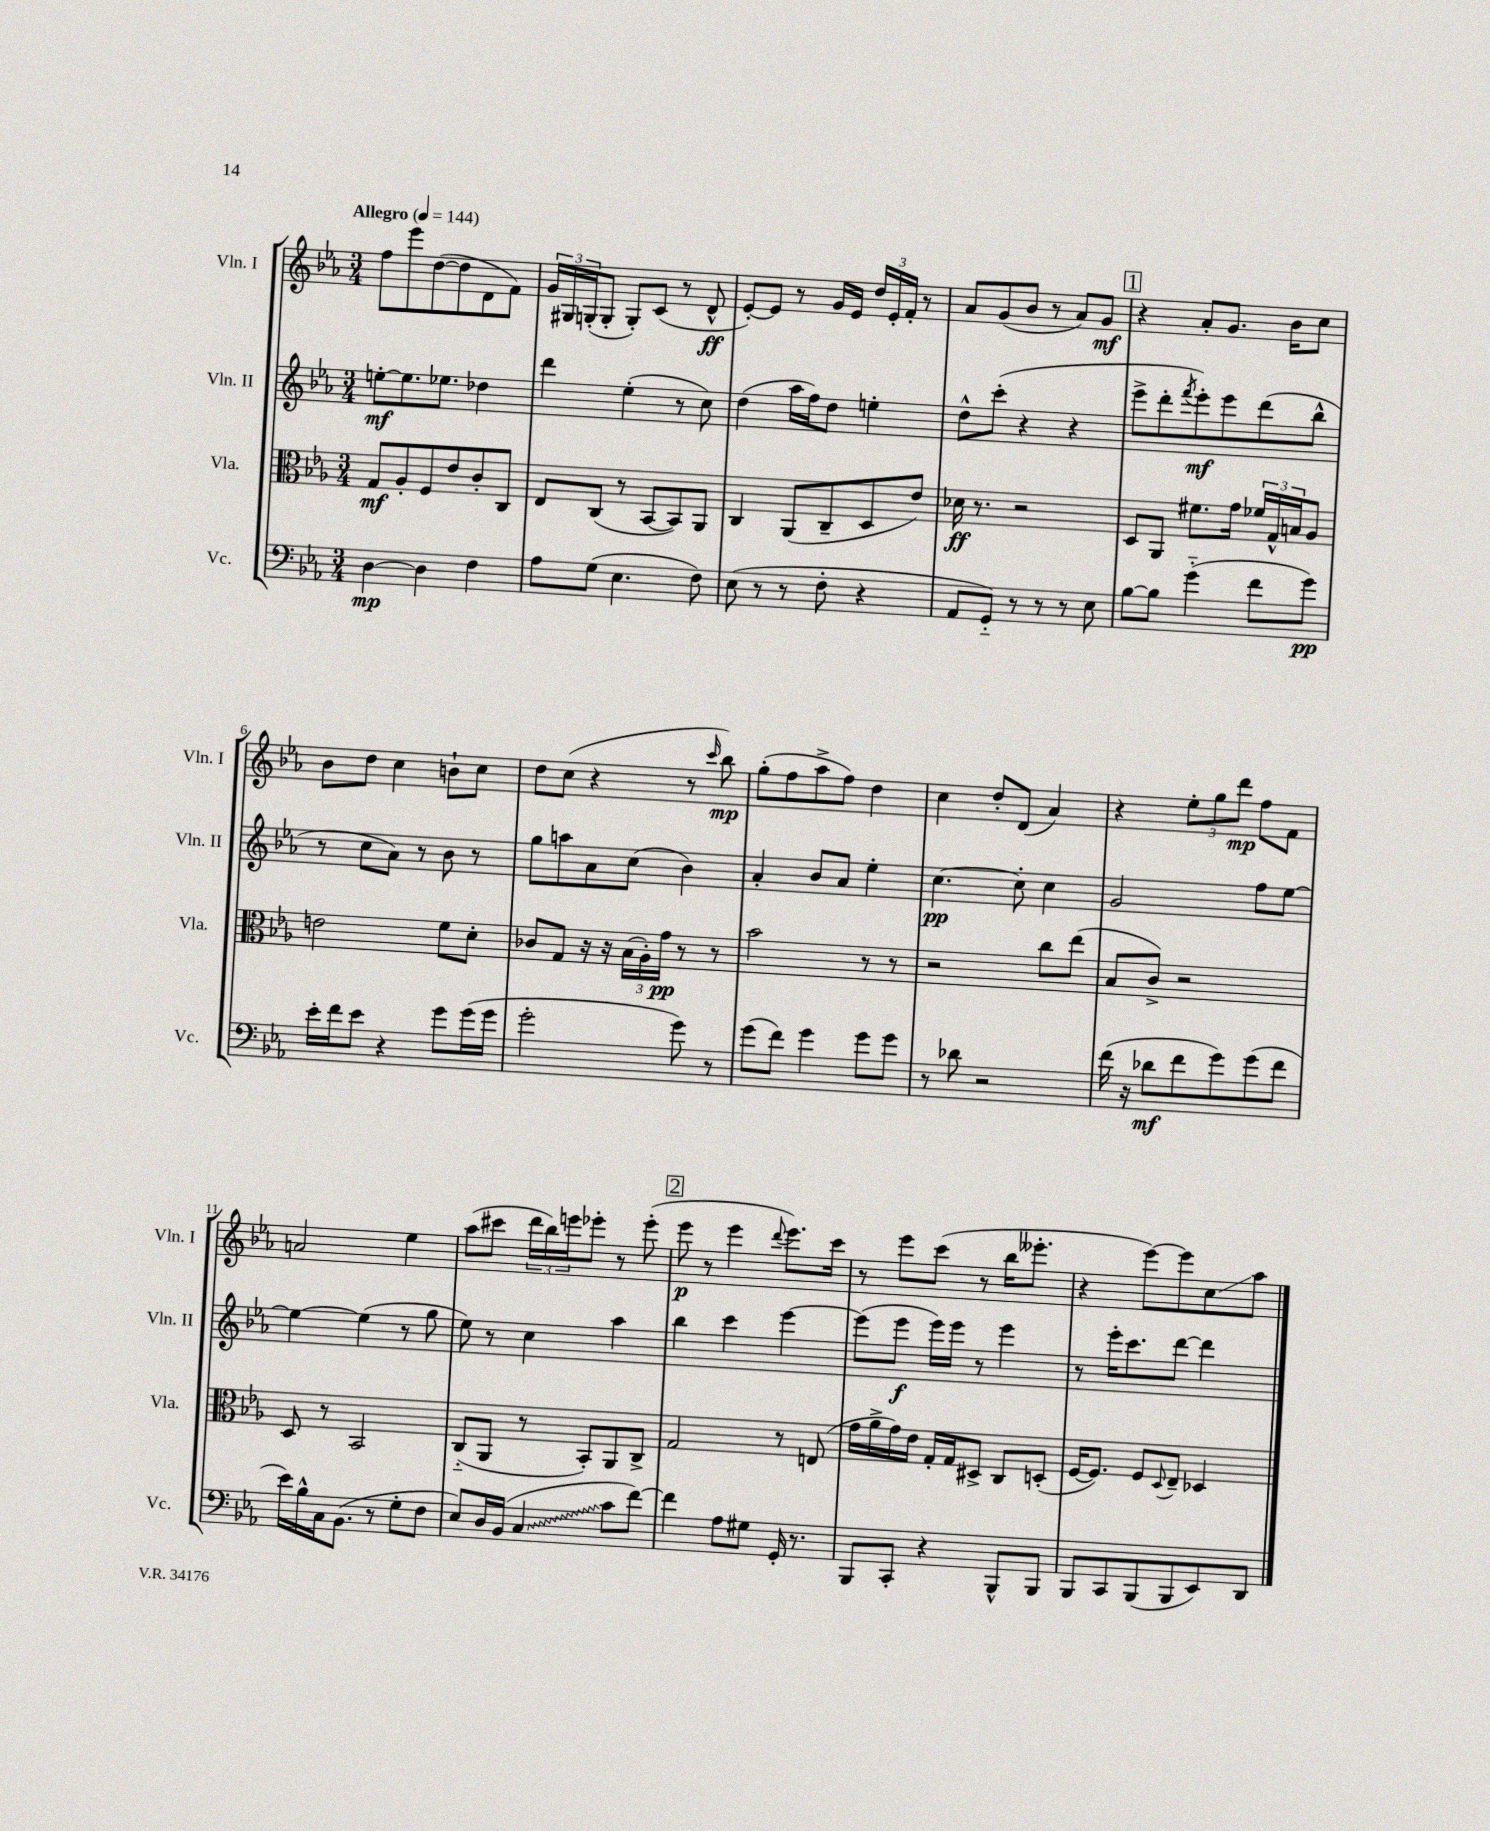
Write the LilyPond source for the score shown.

<<
\new StaffGroup <<
\new Staff = "s0" \with { instrumentName = "Vln. I" shortInstrumentName = "Vln. I" } {
    \clef treble \key ees \major \numericTimeSignature \time 3/4 \tempo "Allegro" 4 = 144
    f''8 ees'''8 d''8~( d''8 d'8 f'8) |
    \tuplet 3/2 { g'16 gis16 g16-.( } g8-. g8-.) c'8( r8 d'8-^\ff |
    ees'8~-.) ees'8 r8 g'16 ees'16 \tuplet 3/2 { d''16 ees'16-. f'16-. } r8 |
    aes'8 g'8( bes'8 r8 aes'8) g'8\mf |
    \mark \markup { \box "1" } r4 aes'8-. g'8. bes'16 c''8 |
    bes'8 d''8 c''4 b'8-! c''8 |
    d''8 c''8( r4 r8 \grace { c'''16 } bes''8\mp) |
    g''8-.( f''8 aes''8-> f''8) d''4 |
    c''4 d''8-. d'8( aes'4) |
    r4 \tuplet 3/2 { ees''8-. g''8 d'''8\mp } f''8 f'8 |
    a'2 ees''4 |
    aes''8( cis'''8 \tuplet 3/2 { d'''16 bes''16) e'''16 } ees'''8-. r8 ees'''8-.( |
    \mark \markup { \box "2" } ees'''8\p r8 ees'''4 \appoggiatura { d'''8 } ees'''8.) c'''16 |
    r8 ees'''8 c'''8( r8 bes''16 eeses'''8.-. |
    r4 ees'''8~) ees'''8 c''8\glissando aes''8 \bar "|." |
}
\new Staff = "s1" \with { instrumentName = "Vln. II" shortInstrumentName = "Vln. II" } {
    \clef treble \key ees \major \numericTimeSignature \time 3/4
    e''8~-.\mf e''8. ees''8. des''4 |
    d'''4 ees''4-.( r8 c''8) |
    d''4( aes''16 f''16) d''8 e''4-. |
    d''8-^ c'''8-.( r4 r4 |
    \mark \markup { \box "1" } ees'''8-> d'''8-. \acciaccatura { f'''8 } ees'''8-.\mf) ees'''8 d'''8( bes''8-^ |
    r8 c''8 aes'8) r8 bes'8 r8 |
    g''8 a''8 aes'8 c''8( bes'4) |
    aes'4-. bes'8 aes'8 ees''4-. |
    c''4.~\pp c''8-. c''4 |
    g'2 f''8 ees''8~ |
    ees''4~ ees''4( r8 g''8 |
    ees''8) r8 c''4 aes''4 |
    \mark \markup { \box "2" } bes''4 c'''4 ees'''4~ |
    ees'''8( ees'''8\f ees'''16) ees'''16 r8 ees'''4 |
    r8 ees'''16-. c'''8. d'''8~ d'''4 \bar "|." |
}
\new Staff = "s2" \with { instrumentName = "Vla." shortInstrumentName = "Vla." } {
    \clef alto \key ees \major \numericTimeSignature \time 3/4
    g8\mf aes8-. f8 ees'8 c'8-. c8 |
    ees8 c8( r8 bes,8~ bes,8) aes,8 |
    c4 aes,8( c8-- d8 ees'8) |
    des'16\ff r8. r2 |
    \mark \markup { \box "1" } d8 aes,8 fis'8. g'16 \tuplet 3/2 { fes'16 g16-^ b16 } aes8 |
    e'2 f'8 d'8-. |
    ces'8 g8 r16 r16 \tuplet 3/2 { bes16( aes16-.) g'16\pp } r8 r8 |
    bes'2 r8 r8 |
    r2 c''8 ees''8( |
    bes8 c'8->) r2 |
    d8 r8 bes,2 |
    c8-_( aes,8 r8 bes,8-.) aes,8 c8-> |
    \mark \markup { \box "2" } g2 r8 e8( |
    g'16 aes'16-> g'16) ees'16 g16-. g16 dis8-> c8 d8-.( |
    f16~ f8.) f8 \appoggiatura { d8 } ees8-- des4 \bar "|." |
}
\new Staff = "s3" \with { instrumentName = "Vc." shortInstrumentName = "Vc." } {
    \clef bass \key ees \major \numericTimeSignature \time 3/4
    d4~\mp d4 f4 |
    aes8 g8( ees4. f8) |
    ees8( r8 r8 f8-. r4 |
    aes,8 g,8-_) r8 r8 r8 ees8 |
    \mark \markup { \box "1" } bes8~ bes8 g'4-_( f'8 g'8\pp) |
    ees'16-. f'16 ees'8 r4 g'8 g'16( g'16 |
    g'2-. g'8) r8 |
    g'8( f'8) g'4 g'8 g'8 |
    r8 des'8 r2 |
    f'16( r16 des'8\mf f'8 g'8) g'8( f'8 |
    ees'16) bes16-^ c16 bes,8.( r8 g8-. f8 |
    ees8) d16 bes,16( \once \override Glissando.style = #'zigzag c4\glissando c'8 f'8~) |
    \mark \markup { \box "2" } f'4 aes8 gis8 g,16-. r8. |
    bes,,8 c,8-. r4 bes,,8-^ bes,,8 |
    bes,,8 c,8 bes,,8( bes,,8 ees,8) d,8 \bar "|." |
}
>>
>>
